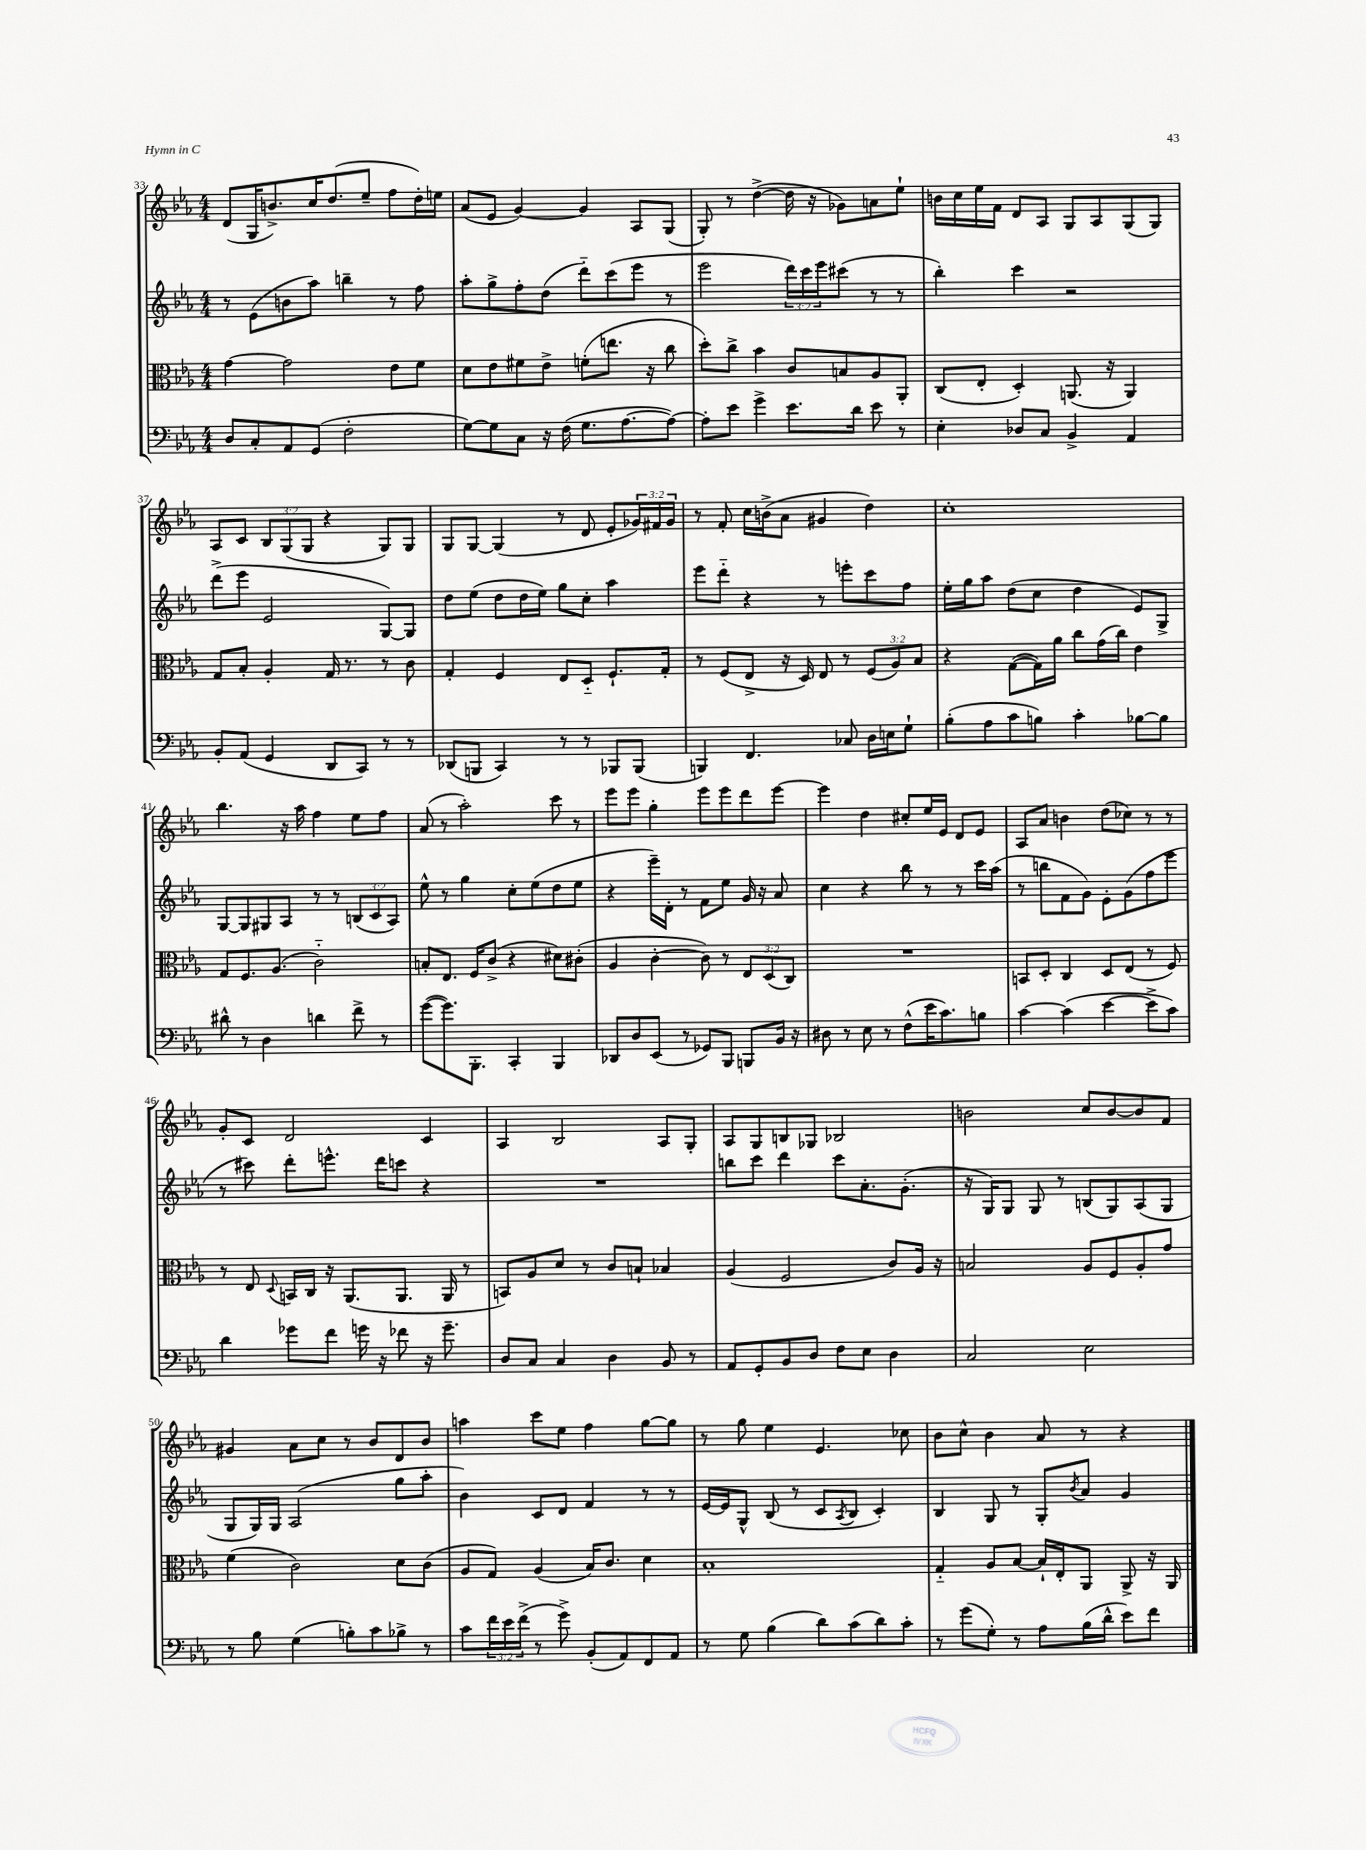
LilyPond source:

<<
\new StaffGroup <<
\new Staff = "s0" {
    \clef treble \key ees \major \numericTimeSignature \time 4/4 \override Staff.TupletNumber.text = #tuplet-number::calc-fraction-text
    d'8( g16 b'8.->) c''16 d''8.( ees''8-- f''8 d''16-.) e''16 |
    aes'8( ees'8 g'4~) g'4 aes8 g8( |
    g8-.) r8 d''4~->( d''16 r16 ges'8) a'8 ees''8-! |
    b'16 c''16 ees''16 f'16 d'8 aes8 g8 aes8 g8( g8) |
    aes8 c'8 \tuplet 3/2 { bes8 g8( g8 } r4 g8) g8 |
    g8 g8~ g4( r8 d'8 ees'8-. \tuplet 3/2 { ges'16) fis'16 ges'16 } |
    r8 f'8-. c''16 b'16->( aes'8 gis'4 d''4) |
    c''1-. |
    bes''4. r16 aes''16 f''4 ees''8 f''8 |
    aes'8( r8 aes''2-.) c'''8 r8 |
    ees'''8 ees'''8 g''4-. ees'''8 ees'''8 d'''8 ees'''8~ |
    ees'''4 d''4 cis''8-. ees''16 ees'16 d'8 ees'8 |
    aes8 aes'8 b'4 d''8( ces''8) r8 r8 |
    g'8-. c'8 d'2 c'4 |
    aes4 bes2 aes8 g8-. |
    aes8 g8 b8 ges8 bes2 |
    b'2 c''8 b'8~ b'8 f'8 |
    gis'4 aes'8 c''8 r8 bes'8 d'8 bes'8 |
    a''4 c'''8 ees''8 f''4 g''8~ g''8 |
    r8 g''8 ees''4 ees'4. ces''8 |
    bes'8 c''8-^ bes'4 aes'8 r8 r4 \bar "|." |
}
\new Staff = "s1" {
    \clef treble \key ees \major \numericTimeSignature \time 4/4 \override Staff.TupletNumber.text = #tuplet-number::calc-fraction-text
    r8 ees'8( b'8 aes''8) b''4-- r8 f''8 |
    aes''8-. g''8-> f''8-. d''8( d'''8-_) c'''8( ees'''8 r8 |
    ees'''2 \tuplet 3/2 { d'''16) c'''16 ees'''16 } cis'''8( r8 r8 |
    bes''4-.) c'''4 r2 |
    d'''8->( ees'''8 ees'2 g8~) g8 |
    d''8 ees''8( d''8 d''16 ees''16) g''8 c''8-. aes''4 |
    ees'''8 d'''8-_ r4 r8 e'''8-. c'''8 f''8 |
    ees''16-. g''16 aes''8 d''8( c''8 d''4 ees'8) g8-> |
    g8~ g8 gis8 aes8 r8 r8 \tuplet 3/2 { b8( c'8 aes8) } |
    ees''8-^ r8 g''4 c''8-. ees''8( d''8 ees''8 |
    r4 ees'''16--) d'16-. r8 f'8 ees''8 g'16 r16 aes'8 |
    c''4 r4 bes''8 r8 r8 c'''16 aes''16( |
    r8 b''8 f'8 g'8) ees'8-. g'8( f''8 ees'''8 |
    r8 cis'''8) d'''8-. e'''8.-^ d'''16 c'''8 r4 |
    R1 |
    b''8 c'''8 d'''4 c'''8 aes'8.-. g'8.-.( |
    r16 g16) g8 g8 r8 b8( g8) aes8( g8 |
    g8 g16) g16 aes2( g''8 aes''8-. |
    bes'4) c'8 d'8 f'4 r8 r8 |
    ees'16~ ees'16 g8-^ bes8( r8 c'8 \acciaccatura { aes8 } bes8 c'4-.) |
    bes4 g8 r8 g8-. \acciaccatura { bes'8 } aes'8 g'4 \bar "|." |
}
\new Staff = "s2" {
    \clef alto \key ees \major \numericTimeSignature \time 4/4 \override Staff.TupletNumber.text = #tuplet-number::calc-fraction-text
    g'4~ g'2 ees'8 f'8 |
    d'8 ees'8 fis'8 ees'8-> f'8-.( e''8. r16 c''8 |
    d''8-.) c''8-> bes'4 c'8 b8 aes8 aes,8-. |
    c8( ees8-. d4-.) a,8.( r16 a,4) |
    g8 bes8-. aes4-. g16 r8. r8 c'8 |
    g4-. f4 ees8 d8-_ f8.-! g16-. |
    r8 f8( ees8-> r16 d16) ees8 r8 \tuplet 3/2 { f8( aes8) bes8 } |
    r4 g8~( g16) aes'16 c''8 g'16( c''16) ees'4 |
    g8 f8. aes8.( c'2-_) |
    b8-. ees8. f16 c'8->( r4 dis'8) cis'8-.( |
    aes4 c'4~-. c'8) r8 \tuplet 3/2 { ees8 d8( c8) } |
    R1 |
    b,8 d8-. c4 d8 ees8( r8 f8) |
    r8 ees8 \appoggiatura { d8 } b,16 c16 r16 aes,8.( aes,8. aes,16 r8 |
    b,8) aes8 d'8 r8 c'8 b8-! bes4 |
    aes4( f2 c'8) aes16 r16 |
    b2 aes8 f8 aes8-. g'8 |
    f'4( c'2) d'8 c'8( |
    aes8 g8) aes4( bes16) c'8. d'4 |
    bes1-. |
    g4-_ aes8 bes8~ bes16-! ees16-. aes,8 aes,8-> r16 aes,16 \bar "|." |
}
\new Staff = "s3" {
    \clef bass \key ees \major \numericTimeSignature \time 4/4 \override Staff.TupletNumber.text = #tuplet-number::calc-fraction-text
    d8 c8-. aes,8 g,8( f2-. |
    g8~) g8 c8 r16 f16( g8. aes8.~ aes8~) |
    aes8-. ees'8 g'4-> ees'8. d'16 ees'8 r8 |
    ees4-. des8 c8 bes,4-> aes,4 |
    bes,8-. aes,8( g,4 d,8 c,8) r8 r8 |
    des,8( b,,8 c,4) r8 r8 bes,,8 bes,,8( |
    b,,4) f,4. ces8 d16 e16 g8-! |
    bes8-.( aes8 c'8 b8) c'4-. bes8~ bes8 |
    dis'8-^ r8 d4 d'4 f'8-> r8 |
    g'8~( g'8.) bes,,8.-. c,4-. bes,,4 |
    des,8 d8 ees,8( r8 ges,8) bes,,8 b,,8 bes,16 r16 |
    dis8 r8 ees8 r8 f8-^( ees'16 c'8.) b8 |
    c'4~ c'4( ees'4~ ees'8-> c'8) |
    d'4 ges'8 f'8 g'16 r16 fes'8 r16 g'8.-- |
    d8 c8 c4 d4 bes,8 r8 |
    aes,8 g,8-. bes,8 d8 f8 ees8 d4 |
    c2 ees2 |
    r8 bes8 g4( b8-.) c'8 bes8-> r8 |
    c'8 \tuplet 3/2 { f'16 ees'16 f'16->( } r8 g'8->) bes,8-.( aes,8) f,8 aes,8 |
    r8 g8 bes4( d'8) c'8( d'8) c'8-. |
    r8 g'8( g8-.) r8 aes8 bes16( d'16-^ ees'8) f'8 \bar "|." |
}
>>
>>
\layout { \context { \Score currentBarNumber = #33 } }
